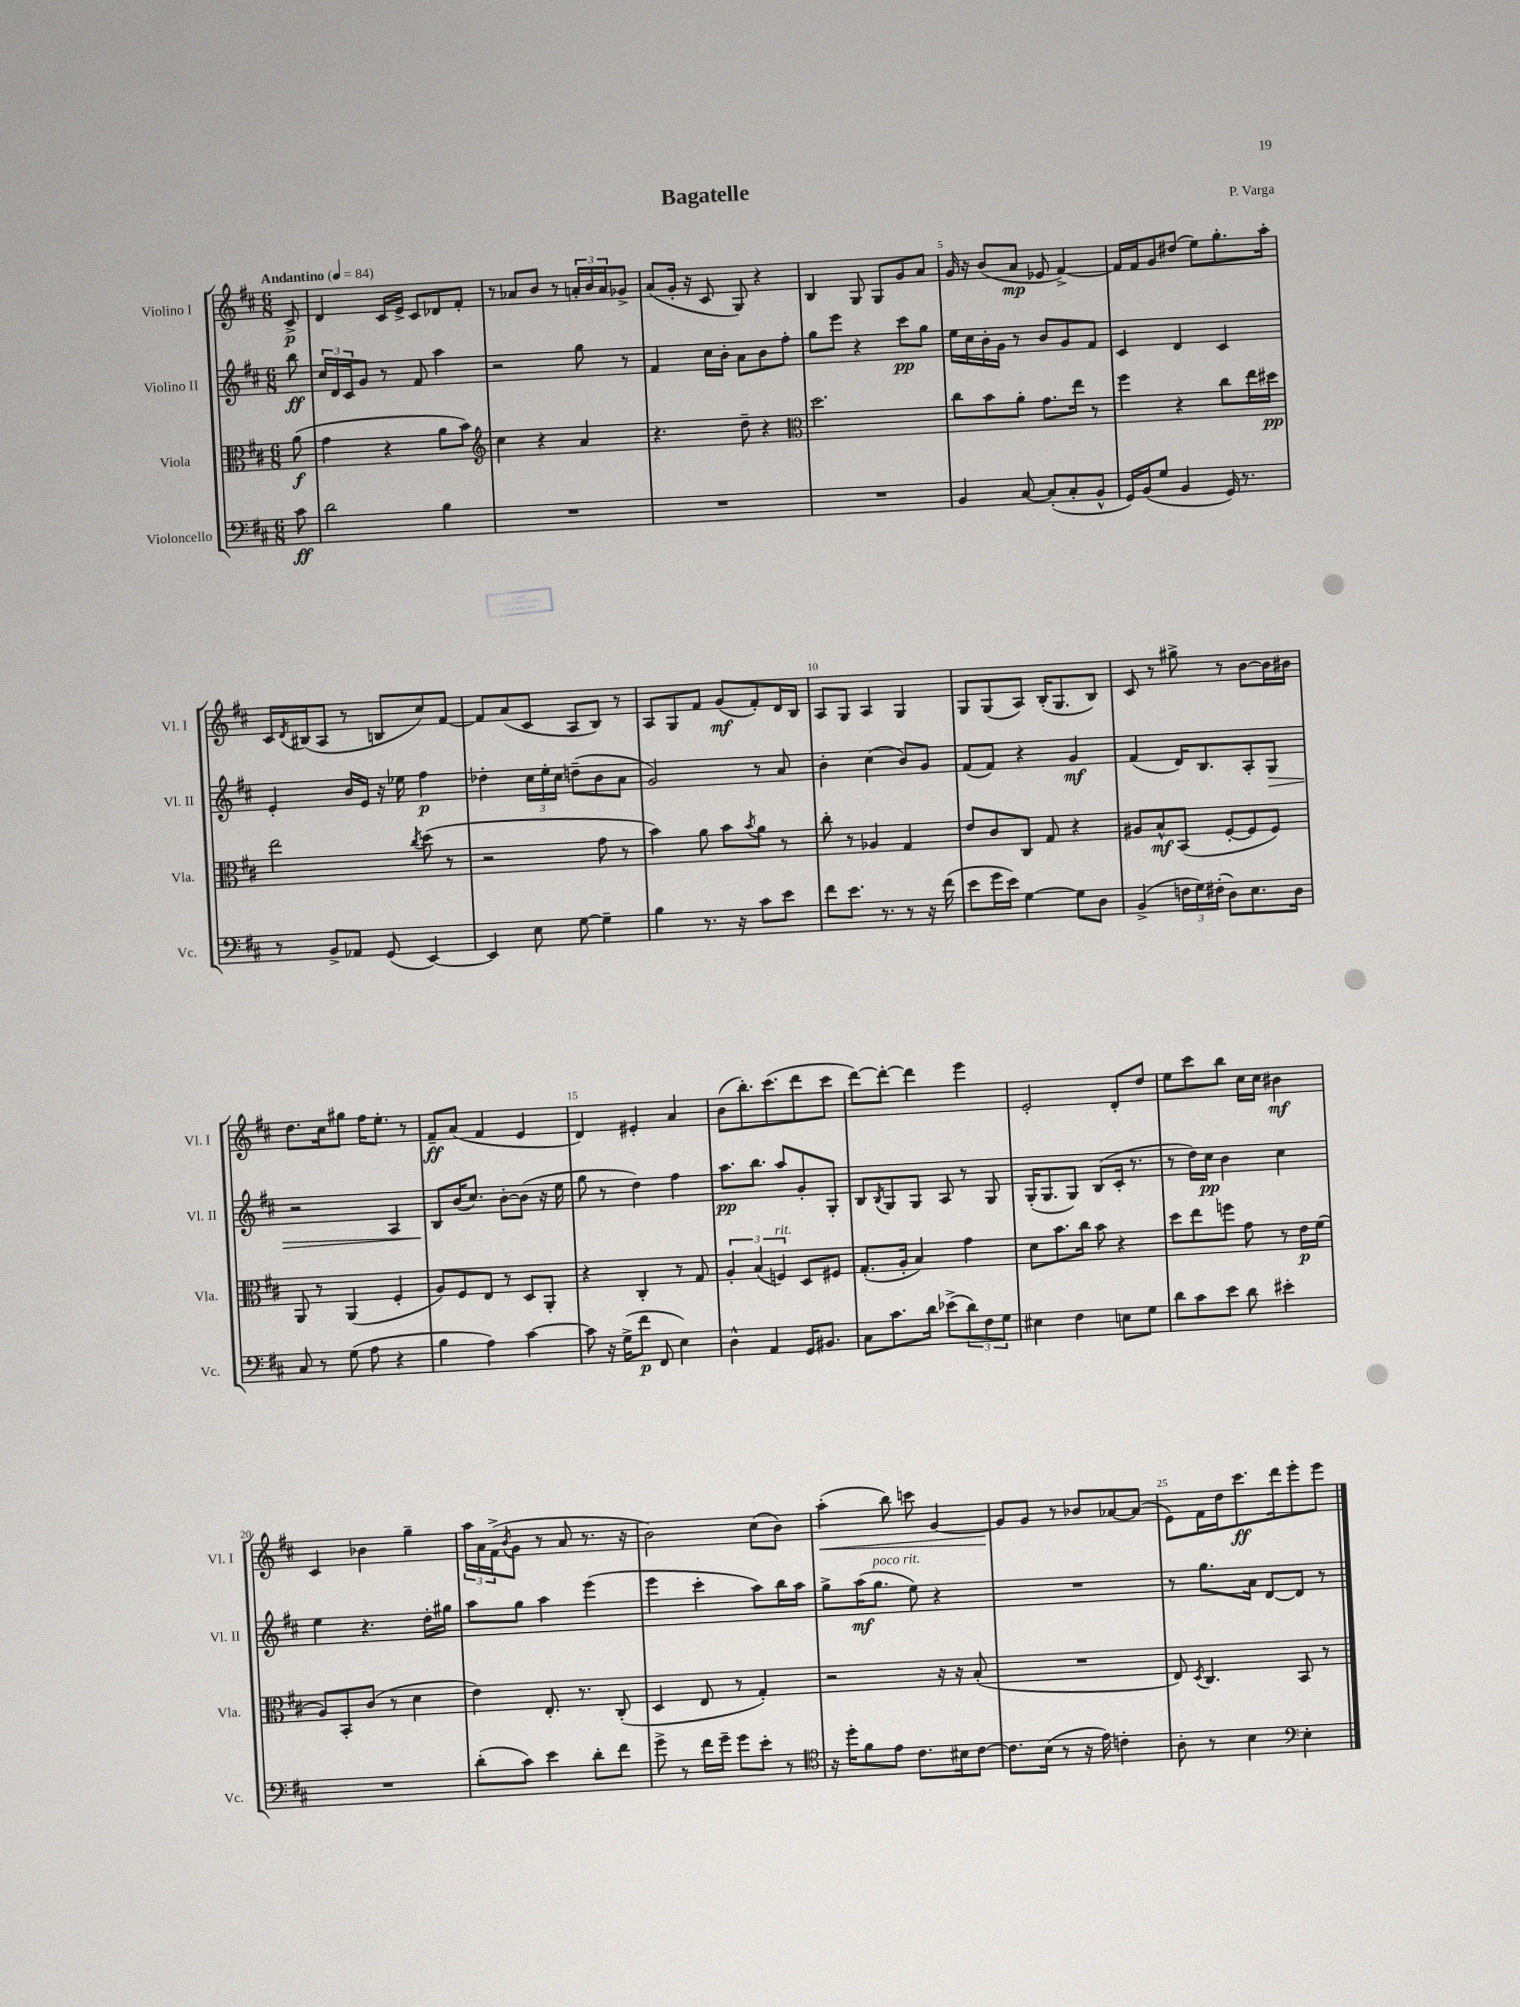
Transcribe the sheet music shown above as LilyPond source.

\header { title = "Bagatelle" composer = "P. Varga" }
<<
\new StaffGroup <<
\new Staff = "s0" \with { instrumentName = "Violino I" shortInstrumentName = "Vl. I" } {
    \clef treble \key d \major \numericTimeSignature \time 6/8 \partial 8 \tempo "Andantino" 4 = 84
    cis'8->\p |
    d'4 cis'16 e'16-> cis'8 des'8 fis'8-. |
    r8 aes'8 b'8 r8 \tuplet 3/2 { a'16-. b'16 a'16 } ges'8-> |
    a'8( g'16-. r16 cis'8 g8) r4 |
    b4 g8 g8 g'8 a'8 |
    g'16 r16 b'8( a'8\mp ees'8 fis'4~->) |
    fis'16 fis'16 g'8 dis''8( e''8) g''8.-. a''16-. |
    cis'16 \acciaccatura { d'8 } bis16( a8 r8 b8 cis''8) fis'8~ |
    fis'8 a'8( cis'8 a8 b8) r8 |
    a8 g8 fis'8 g'8\mf( fis'8-.) d'16 b16 |
    a8 g8 a4 g4 |
    g8 g8( a8) b16-.( g8. b8) |
    cis'8 r8 gis''8-> r8 b'8~ b'16 bis'16 |
    d''8. cis''16 gis''8 fis''16 e''8.-. r8 |
    fis'8--\ff a'8( fis'4 e'4 |
    d'4) eis'4-. a'4 |
    b'8( b''8.-.) cis'''8.( d'''8 cis'''8 |
    d'''8~) d'''8~-. d'''4 e'''4 |
    e'2-. d'8-. d''8 |
    e''8 cis'''8 b''8 cis''16 cis''16 bis'4\mf |
    cis'4 bes'4 g''4-- |
    \tuplet 3/2 { a''16 a'16 fis'16->( } \acciaccatura { b'8 } g'8 r8 a'8 r8. r16 |
    b'2) cis''8( b'8) |
    a''4-.\<( b''8) c'''8 g'4~ |
    g'8\! g'8 r8 bes'8 aes'8~ aes'8( |
    e'8) fis'16 d''16 cis'''8.\ff d'''16 e'''8-. e'''8 \bar "|." |
}
\new Staff = "s1" \with { instrumentName = "Violino II" shortInstrumentName = "Vl. II" } {
    \clef treble \key d \major \numericTimeSignature \time 6/8 \partial 8
    b''8\ff |
    \tuplet 3/2 { cis''16 d'16 cis'16 } g'8 r8 fis'8 a''4 |
    r2 g''8 r8 |
    fis'4 cis''16 b'16-. a'8 b'8 fis''8-. |
    g''8 e'''8 r4 cis'''8\pp g''8 |
    e''16 cis''16 b'16-. g'16 r8 b'8 g'8 fis'8 |
    cis'4 d'4 cis'4 |
    e'4-. b'16 e'16 r16 ees''16 fis''4\p |
    des''4-. \tuplet 3/2 { cis''16 e''16-. cis''16 } d''8--( b'8 a'8 |
    g'2) r8 a'8 |
    b'4-. cis''4( b'8) g'8 |
    fis'8( fis'8) r4 g'4\mf |
    fis'4( d'16) b8. a8-. g8\> |
    r2 a4 |
    b8\! b'16( cis''8.) b'8~-. b'8( r16 e''16 |
    g''8 r8 d''4) fis''4 |
    a''8.\pp b''8. a''8 g'8-. g8-. |
    b8 \acciaccatura { b8 } g8 g8 a8 r8 g8 |
    g16-.( g8. g8) b8( cis'16-. r8. |
    r8 d''16) cis''16\pp b'4 cis''4 |
    e''4 r4. d''16-. gis''16 |
    a''8 g''8 a''4 e'''4( |
    e'''4 cis'''4-. a''8) b''16 a''16 |
    g''8-> a''16\mf( g''8.^\markup { \italic "poco rit." } e''8) r4 |
    R2. |
    r8 g''8. a'16 d'8~ d'8 r8 \bar "|." |
}
\new Staff = "s2" \with { instrumentName = "Viola" shortInstrumentName = "Vla." } {
    \clef alto \key d \major \numericTimeSignature \time 6/8 \partial 8
    a'8\f( |
    g'4 r4 a'8 b'8) |
    \clef treble cis''4 r4 a'4 |
    r4. d''8-- r4 |
    \clef alto d''2. |
    cis''8 b'8 a'8-. g'8. e''16 r8 |
    fis''4 r4 cis''8 e''16 dis''16\pp |
    e''2 \acciaccatura { cis''8 } d''8( r8 |
    r2 g'8 r8 |
    b'4) a'8 b'8 \acciaccatura { b'8 } a'8 r8 |
    cis''8-. r8 aes4 g4 |
    e'8 cis'8 cis8 g8 r4 |
    ais8 b8-^\mf b,8( fis8~-. fis8 fis8) |
    a,8 r8 a,4( fis4-. |
    a8) fis8 e8 r8 d8 a,8-. |
    r4 cis4-. r8 g8 |
    \tuplet 3/2 { a4-. b4( f4^\markup { \italic "rit." }) } d8 fis8 |
    g8.-.( a16-. b4) g'4 |
    d'8 b'8. cis''16 b'8 r4 |
    d''8 e''8 f''8 g'8 r8 e'16\p fis'16( |
    a8) b,8-. cis'8( r8 d'4 |
    e'4) e8.-. r8. cis8-.( |
    d4 e8 r8 g4-.) |
    r2 r16 r16 b8-.( |
    R2. |
    e8) \acciaccatura { d8 } cis4. b,8 r8 \bar "|." |
}
\new Staff = "s3" \with { instrumentName = "Violoncello" shortInstrumentName = "Vc." } {
    \clef bass \key d \major \numericTimeSignature \time 6/8 \partial 8
    cis'8\ff |
    d'2 b4 |
    R2. |
    R2. |
    R2. |
    b,4 cis8~ cis8-.( cis8-. b,8-^ |
    g,16) b,16( g8 b,4 g,16) r8. |
    r8 b,8-> aes,8 g,8( e,4~) |
    e,4 e8 g8~ g4-- |
    b4 r8. r16 cis'8 e'8 |
    fis'8 e'8. r8. r8 r16 fis'16( |
    e'8 g'16 e'16) g4~ g8 d8 |
    b,4->( \tuplet 3/2 { f16 g16) fis16-.( } d8) e8. d16 |
    cis8 r8 g8( a8 r4 |
    b4 a4) cis'4~ |
    cis'8 r16 g16->( fis'8\p fis,8 e4) |
    d4-^ a,4 g,16 bis,8. |
    cis8 cis'8. d'16 ees'8->( \tuplet 3/2 { d'8) fis8 g8 } |
    eis4 fis4 e8 g8 |
    d'8 cis'8 e'8 d'8 eis'4-. |
    R2. |
    d'8-.( cis'8) e'4 d'8-. fis'8 |
    g'8-> r8 fis'16 g'16-- g'8 e'8-. r8 |
    \clef tenor r16 d''16-. fis'8 e'8 cis'8. bis16 cis'8~ |
    cis'8. b16( r8 r16 e'16) c'4-. |
    a8-. r8 b4 \clef bass e4-. \bar "|." |
}
>>
>>
\layout { \context { \Score \override BarNumber.break-visibility = ##(#f #t #t) barNumberVisibility = #(every-nth-bar-number-visible 5) } }
